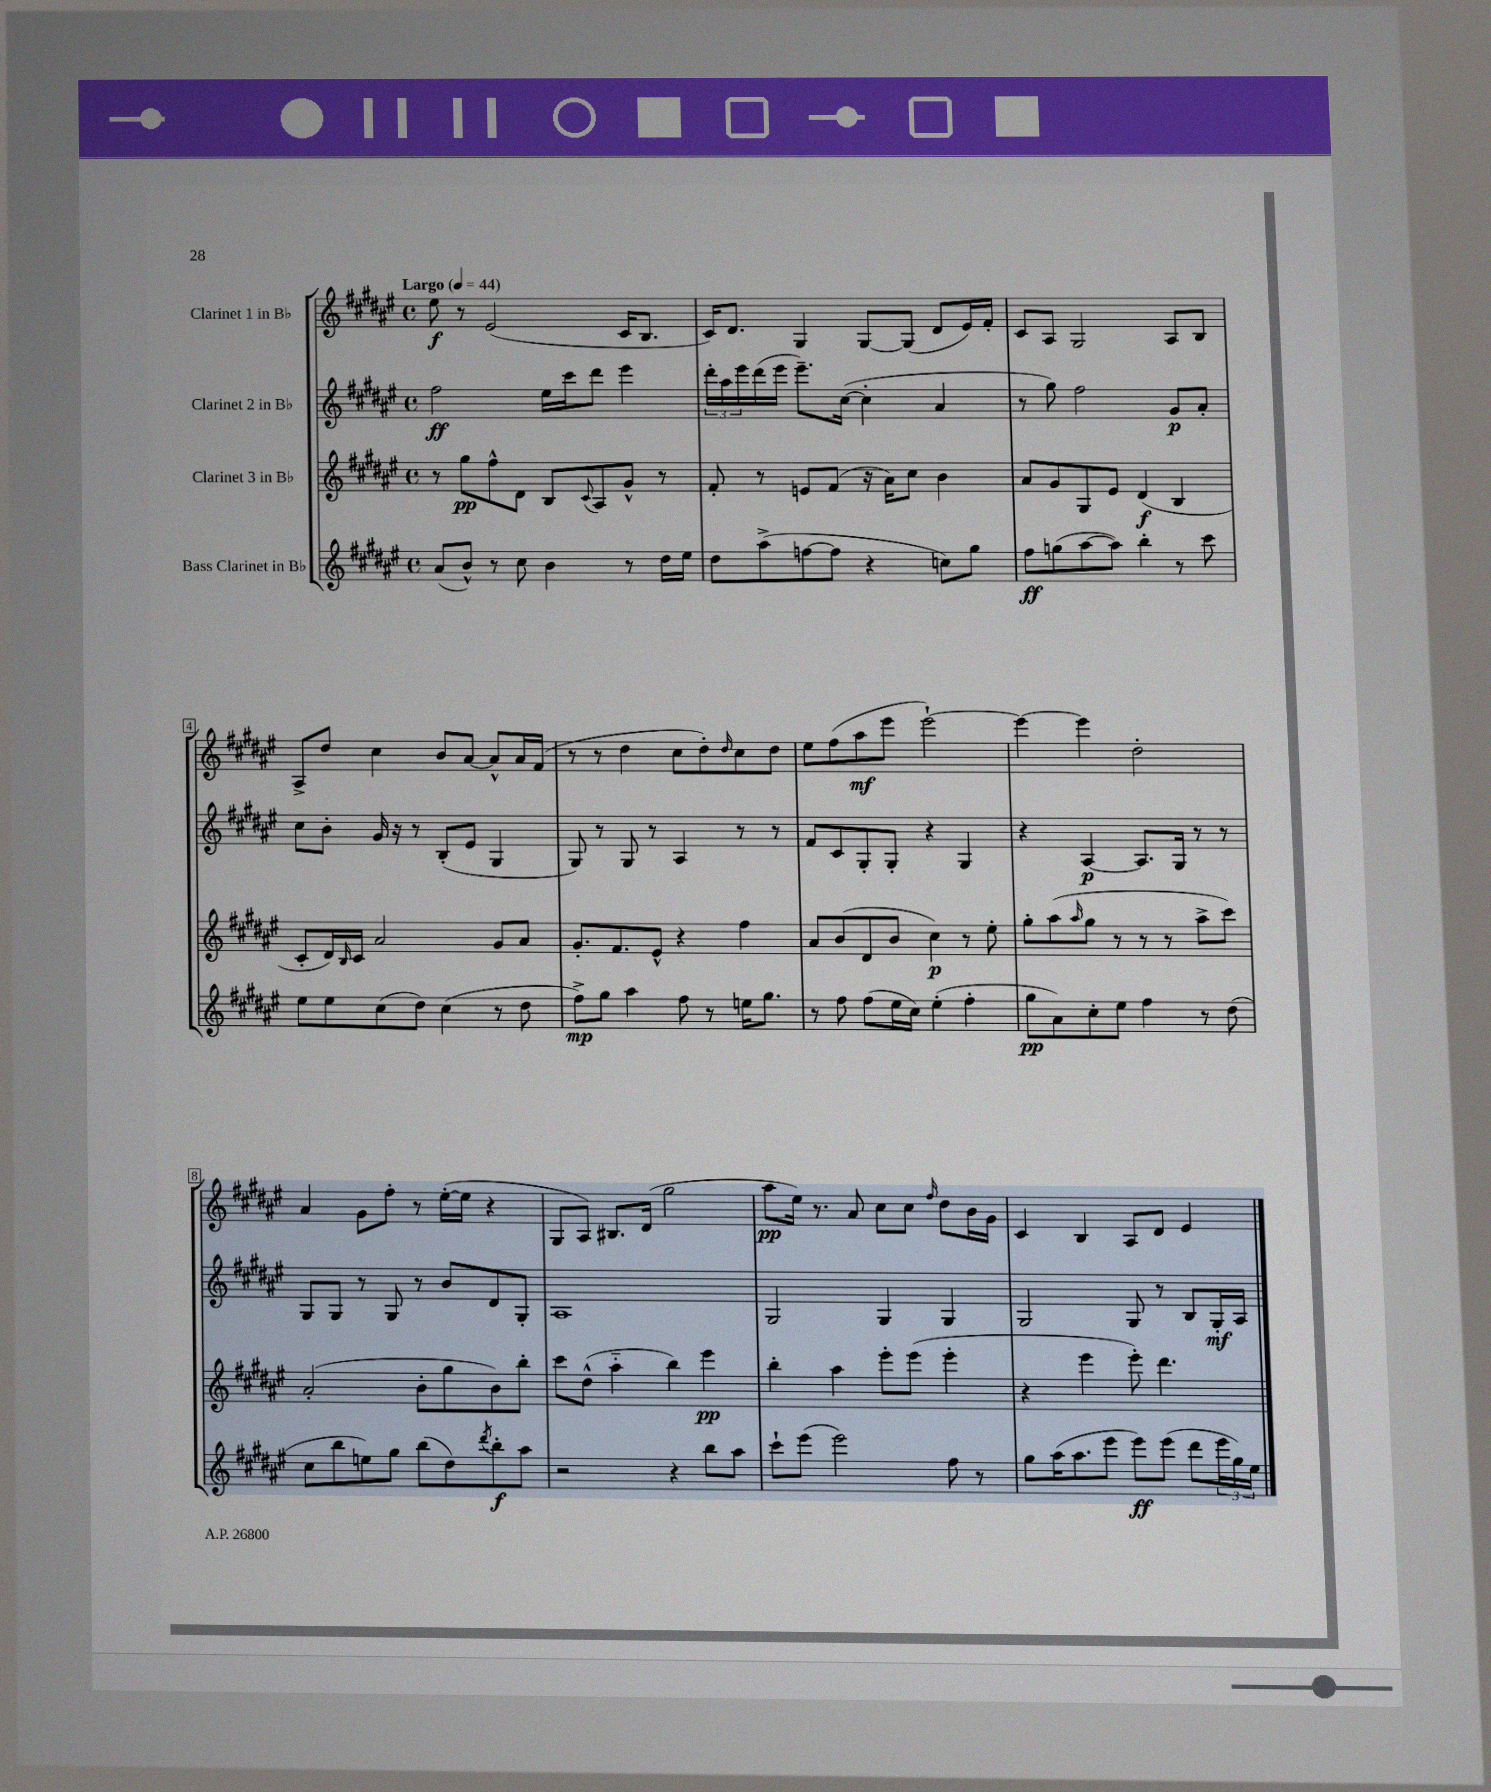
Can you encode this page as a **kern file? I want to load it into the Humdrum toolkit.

**kern	**dynam	**kern	**dynam	**kern	**dynam	**kern	**dynam
*part4	*part4	*part3	*part3	*part2	*part2	*part1	*part1
*staff4	*staff4	*staff3	*staff3	*staff2	*staff2	*staff1	*staff1
*I"Bass Clarinet in B♭	*	*I"Clarinet 3 in B♭	*	*I"Clarinet 2 in B♭	*	*I"Clarinet 1 in B♭	*
*clefG2	*	*clefG2	*	*clefG2	*	*clefG2	*
*k[f#c#g#d#a#e#]	*	*k[f#c#g#d#a#e#]	*	*k[f#c#g#d#a#e#]	*	*k[f#c#g#d#a#e#]	*
*M4/4	*	*M4/4	*	*M4/4	*	*M4/4	*
*met(c)	*	*met(c)	*	*met(c)	*	*met(c)	*
*MM44	*	*MM44	*	*MM44	*	*MM44	*
=1	=1	=1	=1	=1	=1	=1	=1
!	!	!	!	!	!	!LO:TX:a:B:t=Largo	!
(8a#/L	.	8r	.	2ff#\	ff	8ee#\	f
8b^^/J)	.	8gg#\L	pp	.	.	8r	.
8r	.	8ff#^^\	.	.	.	(2e#/	.
8cc#\	.	8d#\J	.	.	.	.	.
4b\	.	8B/L	.	16ee#\LL	.	.	.
.	.	.	.	16ccc#\J	.	.	.
.	.	8qqc#/	.	.	.	.	.
.	.	8A#/	.	8ddd#\J	.	.	.
8r	.	8g#^^/J	.	4eee#\	.	16c#/KL	.
.	.	.	.	.	.	8.B/J	.
16dd#\LL	.	8r	.	.	.	.	.
16ee#\JJ	.	.	.	.	.	.	.
=2	=2	=2	=2	=2	=2	=2	=2
8dd#\L	.	8f#'/	.	24ddd#'\LL	.	16c#/KL)	.
.	.	.	.	24aa#\	.	.	.
.	.	.	.	.	.	8.d#/J	.
.	.	.	.	24eee#\	.	.	.
(8aa#^\	.	8r	.	(16ddd#\	.	.	.
.	.	.	.	16eee#\JJ	.	.	.
[8ffn\	.	8en/L	.	8.eee#~\L)	.	4G#/	.
8ff\J]	.	(8f#/J	.	.	.	.	.
.	.	.	.	([16cc#\Jk	.	.	.
4r	.	16r	.	4cc#'\]	.	[8G#/L	.
.	.	16a#\KL)	.	.	.	.	.
.	.	8cc#\J	.	.	.	(8G#/J]	.
8ccn\L)	.	4b\	.	4a#/	.	8d#/L	.
8gg#\J	.	.	.	.	.	16e#/L)	.
.	.	.	.	.	.	16f#'/JJ	.
=3	=3	=3	=3	=3	=3	=3	=3
8ff#\L	ff	8a#/L	.	8r	.	8c#/L	.
(8ggn\	.	8g#/	.	8gg#\)	.	8A#/J	.
[8aa#\	.	8G#/	.	2ff#\	.	2G#/	.
8aa#\J])	.	8e#/J	.	.	.	.	.
4bb'\	.	(4d#/	f	.	.	.	.
8r	.	4B/	.	8g#/L	p	8A#/L	.
8ccc#\	.	.	.	8a#'/J	.	8B/J	.
!!LO:LB:g=z
=4	=4	=4	=4	=4	=4	=4	=4
8ee#\L	.	8c#'/L	.	8cc#\L	.	8A#^/L	.
8ee#\	.	16d#/L)	.	8b'\J	.	8dd#/J	.
.	.	16qqB/	.	.	.	.	.
.	.	16c#/JJ	.	.	.	.	.
(8cc#\	.	2a#/	.	16g#/	.	4cc#\	.
.	.	.	.	16r	.	.	.
8dd#\J)	.	.	.	8r	.	.	.
(4cc#\	.	.	.	(8B'/L	.	8b/L	.
.	.	.	.	8e#/J	.	[8a#/J	.
8r	.	8g#/L	.	4G#/	.	8a#^^/L]	.
8dd#\	.	8a#/J	.	.	.	16a#/L	.
.	.	.	.	.	.	(16f#/JJ	.
=5	=5	=5	=5	=5	=5	=5	=5
8ff#^\L)	mp	8.g#'/L	.	8G#/)	.	8r	.
8gg#\J	.	.	.	8r	.	8r	.
.	.	8.f#/	.	.	.	.	.
4aa#\	.	.	.	8G#/	.	4dd#\	.
.	.	8e#^^/J	.	8r	.	.	.
8ff#\	.	4r	.	4A#/	.	8cc#\L	.
8r	.	.	.	.	.	8dd#'\)	.
.	.	.	.	.	.	16qqdd#/	.
16een\KL	.	4ff#\	.	8r	.	8cc#\	.
8.gg#\J	.	.	.	.	.	.	.
.	.	.	.	8r	.	8dd#\J	.
=6	=6	=6	=6	=6	=6	=6	=6
8r	.	8a#/L	.	8f#/L	.	8ee#\L	.
8ff#\	.	(8b/	.	8c#/	.	(8ff#\	.
(8ff#\L	.	8d#/	.	8G#'/	.	8aa#\	mf
16ee#\L	.	8b/J	.	8G#'/J	.	8eee#\J	.
16cc#\JJ)	.	.	.	.	.	.	.
(4ee#'\	.	4cc#\)	p	4r	.	[2eee#`\)	.
4ff#'\	.	8r	.	4G#/	.	.	.
.	.	8ee#'\	.	.	.	.	.
=7	=7	=7	=7	=7	=7	=7	=7
8gg#\L	pp	8gg#'\L	.	4r	.	4eee#\_	.
8a#\)	.	(8aa#\	.	.	.	.	.
.	.	16qqaa#/	.	.	.	.	.
8cc#'\	.	8gg#\J	.	[4A#/	p	4eee#\]	.
8ee#\J	.	8r	.	.	.	.	.
4ff#\	.	8r	.	8.A#/L]	.	2dd#'\	.
.	.	8r	.	.	.	.	.
.	.	.	.	16G#/Jk	.	.	.
8r	.	8aa#^\L	.	8r	.	.	.
(8dd#\	.	8ccc#\J)	.	8r	.	.	.
!!LO:LB:g=z
=8	=8	=8	=8	=8	=8	=8	=8
8cc#\L	.	(2a#'/	.	8G#/L	.	4a#/	.
8bb\	.	.	.	8G#/J	.	.	.
8een\)	.	.	.	8r	.	8g#\L	.
8gg#\J	.	.	.	8G#/	.	8ff#'\J	.
(8bb\L	.	8b'\L	.	8r	.	8r	.
8dd#\)	.	8gg#\	.	8b/L	.	([16ee#'\LL	.
.	.	.	.	.	.	16ee#\JJ]	.
8qddd#/	.	.	.	.	.	.	.
8bb'\	f	8b\)	.	8d#/	.	4r	.
8aa#\J	.	8bb'\J	.	8G#'/J	.	.	.
=9	=9	=9	=9	=9	=9	=9	=9
2r	.	8ccc#\L	.	1A#	.	8G#/L	.
.	.	(8dd#^^\J	.	.	.	8A#/J)	.
.	.	4aa#\	.	.	.	8.B#X/L	.
.	.	.	.	.	.	(16d#/Jk	.
4r	.	4bb\)	.	.	.	2gg#\	.
8bb\L	.	4eee#\	pp	.	.	.	.
8aa#\J	.	.	.	.	.	.	.
=10	=10	=10	=10	=10	=10	=10	=10
8ccc#`\L	.	4bb'\	.	2G#/	.	8aa#\L	pp
(8eee#\J	.	.	.	.	.	16ee#\Jk)	.
.	.	.	.	.	.	8.r	.
2eee#\)	.	4aa#\	.	.	.	.	.
.	.	.	.	.	.	8a#/	.
.	.	8eee#'\L	.	4G#/	.	8cc#\L	.
.	.	(8eee#\J	.	.	.	8cc#\J	.
.	.	.	.	.	.	16qqff#/	.
8ff#\	.	4eee#'\	.	4G#/	.	8dd#\L	.
8r	.	.	.	.	.	16b\L	.
.	.	.	.	.	.	16g#\JJ	.
=11	=11	=11	=11	=11	=11	=11	=11
8gg#\L	.	4r	.	2G#/	.	4c#/	.
(16aa#\K	.	.	.	.	.	.	.
8.aa#\	.	.	.	.	.	.	.
.	.	4eee#\	.	.	.	4B/	.
8eee#\J	.	.	.	.	.	.	.
8eee#\L)	ff	8eee#'\)	.	8G#/	.	8A#/L	.
(8eee#\J	.	4.ddd#\	.	8r	.	8d#/J	.
8ddd#\L	.	.	.	8B/L	.	4e#/	.
24eee#\L	.	.	.	16G#'/L	mf	.	.
24gg#\)	.	.	.	.	.	.	.
.	.	.	.	16A#/JJ	.	.	.
24ee#\JJ	.	.	.	.	.	.	.
==	==	==	==	==	==	==	==
*-	*-	*-	*-	*-	*-	*-	*-
